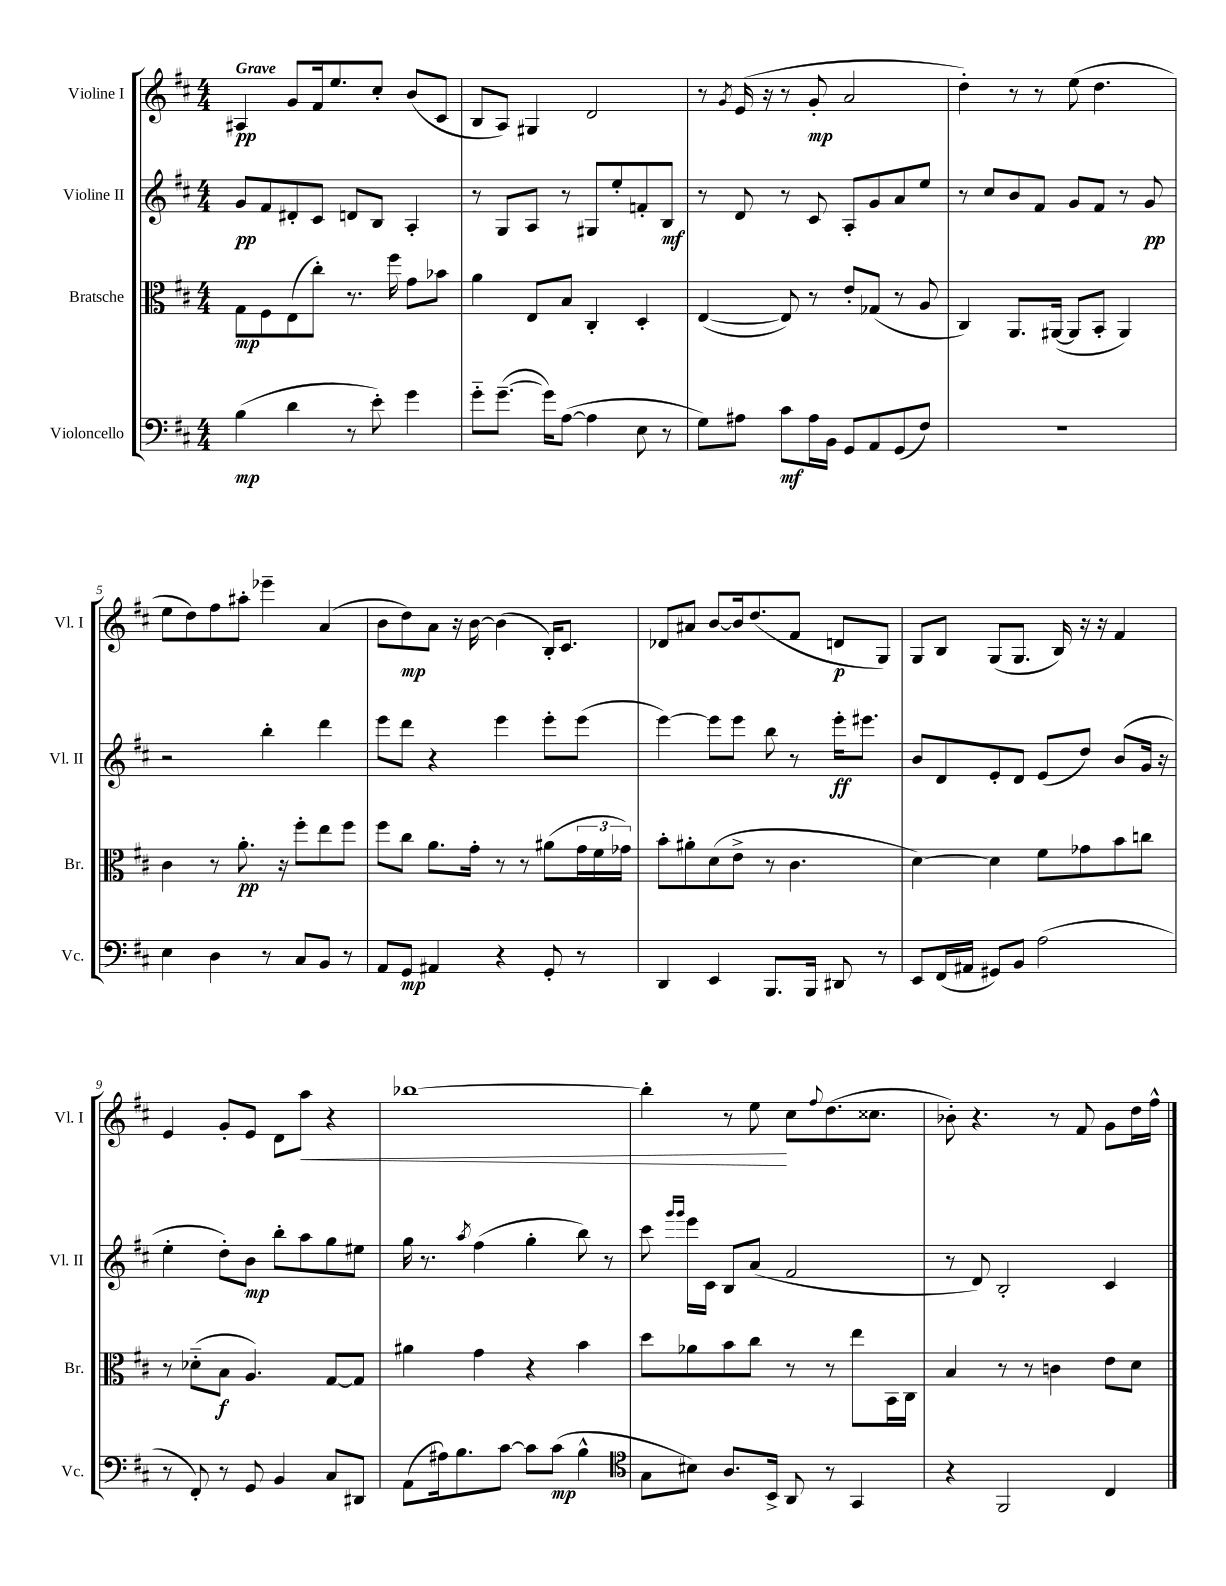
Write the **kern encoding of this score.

**kern	**dynam	**kern	**dynam	**kern	**dynam	**kern	**dynam
*part4	*part4	*part3	*part3	*part2	*part2	*part1	*part1
*staff4	*staff4	*staff3	*staff3	*staff2	*staff2	*staff1	*staff1
*I"Violoncello	*	*I"Bratsche	*	*I"Violine II	*	*I"Violine I	*
*I'Vc.	*	*I'Br.	*	*I'Vl. II	*	*I'Vl. I	*
*clefF4	*	*clefC3	*	*clefG2	*	*clefG2	*
*k[f#c#]	*	*k[f#c#]	*	*k[f#c#]	*	*k[f#c#]	*
*M4/4	*	*M4/4	*	*M4/4	*	*M4/4	*
=1	=1	=1	=1	=1	=1	=1	=1
!	!	!	!	!	!	!LO:TX:a:B:t=Grave	!
(4B\	mp	8G\L	mp	8g/L	pp	4A#X/	pp
.	.	8F#\	.	8f#/	.	.	.
4d\	.	(8E\	.	8d#X'/	.	8g/L	.
.	.	8cc#'\J)	.	8c#/J	.	16f#/k	.
.	.	.	.	.	.	8.ee/	.
8r	.	8.r	.	8dn/L	.	.	.
8e'\)	.	.	.	8B/J	.	8cc#'/J	.
.	.	16ff#\	.	.	.	.	.
4g\	.	8g\L	.	4A'/	.	(8b/L	.
.	.	8b-X\J	.	.	.	8c#/J	.
=2	=2	=2	=2	=2	=2	=2	=2
8g\L	.	4a\	.	8r	.	8B/L	.
([8.g~\J	.	.	.	8G/L	.	8A/J)	.
.	.	8E/L	.	8A/J	.	4G#X/	.
16g\KL])	.	.	.	.	.	.	.
([8A\J	.	8B/J	.	8r	.	.	.
4A\]	.	4C#'/	.	8G#X/L	.	2d/	.
.	.	.	.	8ee'/	.	.	.
8E\	.	4D'/	.	8fn'/	.	.	.
8r	.	.	.	8B/J	mf	.	.
=3	=3	=3	=3	=3	=3	=3	=3
8G\L)	.	([4E/	.	8r	.	8r	.
.	.	.	.	.	.	8qg/	.
8A#X\J	.	.	.	8d/	.	(16e/	.
.	.	.	.	.	.	16r	.
8c#\L	mf	8E/])	.	8r	.	8r	.
16A#\L	.	8r	.	8c#/	.	8g'/	mp
16BB\JJ	.	.	.	.	.	.	.
8GG/L	.	8e'/L	.	8A'/L	.	2a/	.
8AA/	.	(8G-X/J	.	8g/	.	.	.
(8GG/	.	8r	.	8a/	.	.	.
8F#/J)	.	8A/	.	8ee/J	.	.	.
=4	=4	=4	=4	=4	=4	=4	=4
1r	.	4C#/)	.	8r	.	4dd'\)	.
.	.	.	.	8cc#/L	.	.	.
.	.	8.AA/L	.	8b/	.	8r	.
.	.	.	.	8f#/J	.	8r	.
.	.	([16AA#X/Jk	.	.	.	.	.
.	.	8AA#/L]	.	8g/L	.	(8ee\	.
.	.	8BB'/J	.	8f#/J	.	4.dd\	.
.	.	4AA#/)	.	8r	.	.	.
.	.	.	.	8g/	pp	.	.
!!LO:LB:g=z
=5	=5	=5	=5	=5	=5	=5	=5
4E\	.	4c#\	.	2r	.	8ee\L	.
.	.	.	.	.	.	8dd\)	.
4D\	.	8r	.	.	.	8ff#\	.
.	.	8.a'\	pp	.	.	8aa#X'\J	.
8r	.	.	.	4bb'\	.	4eee-X~\	.
.	.	16r	.	.	.	.	.
8C#/L	.	8ff#'\L	.	.	.	.	.
8BB/J	.	8ee\	.	4ddd\	.	(4a/	.
8r	.	8ff#\J	.	.	.	.	.
=6	=6	=6	=6	=6	=6	=6	=6
8AA/L	.	8ff#\L	.	8eee\L	.	8b\L	.
8GG/J	mp	8cc#\J	.	8ddd\J	.	8dd\)	mp
4AA#X/	.	8.a\L	.	4r	.	8a\J	.
.	.	.	.	.	.	16r	.
.	.	16g'\Jk	.	.	.	[16b\	.
4r	.	8r	.	4eee\	.	(4b\]	.
.	.	8r	.	.	.	.	.
8GG'/	.	(8a#X\L	.	8eee'\L	.	16B'/KL)	.
.	.	.	.	.	.	8.c#/J	.
8r	.	24g\L	.	(8eee\J	.	.	.
.	.	24f#\	.	.	.	.	.
.	.	24g-X\JJ)	.	.	.	.	.
=7	=7	=7	=7	=7	=7	=7	=7
4DD/	.	8b'\L	.	[4eee\)	.	8d-X/L	.
.	.	8a#X'\	.	.	.	8a#X/J	.
4EE/	.	(8d\	.	8eee\L]	.	[8b/L	.
.	.	8e^\J	.	8eee\J	.	16b/k]	.
.	.	.	.	.	.	(8.dd/	.
8.BBB/L	.	8r	.	8bb\	.	.	.
.	.	4.c#\	.	8r	.	8f#/J	.
16BBB/Jk	.	.	.	.	.	.	.
8DD#X/	.	.	.	16eee'\KL	ff	8dn/L	p
.	.	.	.	8.eee#X\J	.	.	.
8r	.	.	.	.	.	8G/J)	.
=8	=8	=8	=8	=8	=8	=8	=8
8EE/L	.	[4d\)	.	8b/L	.	8G/L	.
(16FF#/L	.	.	.	8d/	.	8B/J	.
16AA#X/JJ	.	.	.	.	.	.	.
8GG#X/L)	.	4d\]	.	8e'/	.	(8G/L	.
8BB/J	.	.	.	8d/J	.	8.G/J	.
(2A\	.	8f#\L	.	(8e/L	.	.	.
.	.	.	.	.	.	16B/)	.
.	.	8g-X\	.	8dd/J)	.	16r	.
.	.	.	.	.	.	16r	.
.	.	8b\	.	(8b/L	.	4f#/	.
.	.	8ccn\J	.	16g/Jk	.	.	.
.	.	.	.	16r	.	.	.
!!LO:LB:g=z
=9	=9	=9	=9	=9	=9	=9	=9
8r	.	8r	.	4ee'\	.	4e/	.
8FF#'/)	.	(8d-X\L	.	.	.	.	.
8r	.	8B\J	f	8dd'\L)	.	8g'/L	.
8GG/	.	4.A/)	.	8b\J	mp	8e/J	.
4BB/	.	.	.	8bb'\L	.	8d\L	.
!	!	!	!	!	!	!	!LO:HP:b
.	.	.	.	8aa\	.	8aa\J	<
8C#/L	.	[8G/L	.	8gg\	.	4r	.
8DD#X/J	.	8G/J]	.	8ee#X\J	.	.	.
=10	=10	=10	=10	=10	=10	=10	=10
(8AA\L	.	4a#X\	.	16gg\	.	[1bb-X	.
.	.	.	.	8.r	.	.	.
16A#X\k)	.	.	.	.	.	.	.
8.B\	.	.	.	.	.	.	.
.	.	.	.	8qaa/	.	.	.
.	.	4g\	.	(4ff#\	.	.	.
[8c#\J	.	.	.	.	.	.	.
8c#\L]	.	4r	.	4gg'\	.	.	.
(8c#\J	mp	.	.	.	.	.	.
4B^^\	.	4b\	.	8bb\)	.	.	.
.	.	.	.	8r	.	.	.
=11	=11	=11	=11	=11	=11	=11	=11
*clefC4	*	*	*	*	*	*	*
8G\L	.	8dd\L	.	8ccc#\	.	4bb-'\]	.
.	.	.	.	16qqggg/LL	.	.	.
.	.	.	.	16qqggg/JJ	.	.	.
8B#X\J)	.	8a-X\	.	16eee\LL	.	.	.
.	.	.	.	16c#\JJ	.	.	.
8.A/L	.	8b\	.	8B/L	.	8r	.
.	.	8cc#\J	.	(8a/J	.	8ee\	.
16BB^/Jk	.	.	.	.	.	.	.
8AA/	.	8r	.	2f#/	.	8cc#\L	[
.	.	.	.	.	.	8qqff#/	.
8r	.	8r	.	.	.	(8.dd\	.
4GG/	.	8ee\L	.	.	.	.	.
.	.	.	.	.	.	8.cc##X\J	.
.	.	16BB\L	.	.	.	.	.
.	.	16C#\JJ	.	.	.	.	.
=12	=12	=12	=12	=12	=12	=12	=12
4r	.	4B/	.	8r	.	8b-X'\)	.
.	.	.	.	8d/)	.	4.r	.
2FF#/	.	8r	.	2B'/	.	.	.
.	.	8r	.	.	.	.	.
.	.	4cn\	.	.	.	8r	.
.	.	.	.	.	.	8f#/	.
4C#/	.	8e\L	.	4c#/	.	8g\L	.
.	.	8d\J	.	.	.	16dd\L	.
.	.	.	.	.	.	16ff#^^\JJ	.
==	==	==	==	==	==	==	==
*-	*-	*-	*-	*-	*-	*-	*-
